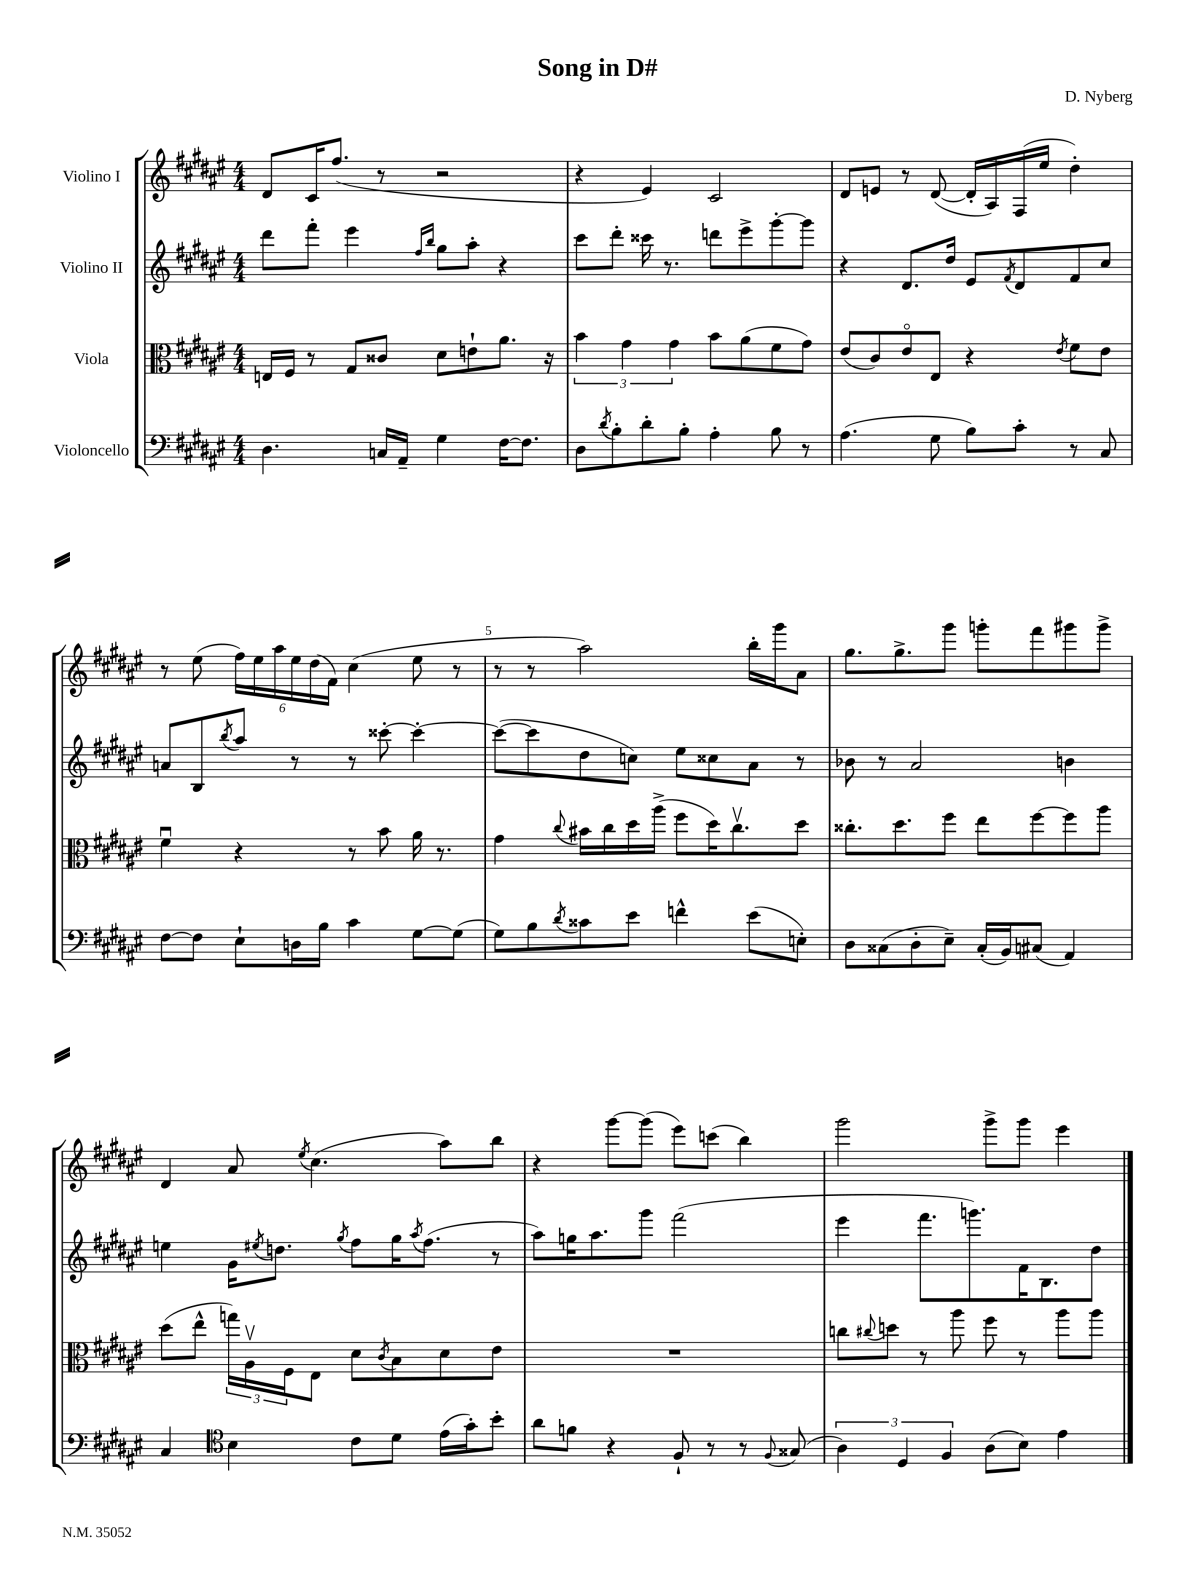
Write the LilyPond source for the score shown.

\header { title = "Song in D#" composer = "D. Nyberg" }
<<
\new StaffGroup <<
\new Staff = "s0" \with { instrumentName = "Violino I" } {
    \clef treble \key fis \major \numericTimeSignature \time 4/4
    dis'8 cis'16 fis''8.( r8 r2 |
    r4 eis'4) cis'2 |
    dis'8 e'8 r8 dis'8~( dis'16-. ais16) fis16( eis''16 dis''4-.) |
    r8 eis''8( \tuplet 6/4 { fis''16) eis''16 ais''16 eis''16 dis''16( fis'16) } cis''4( eis''8 r8 |
    r8 r8 ais''2) b''16-. gis'''16 ais'8 |
    gis''8. gis''8.-> gis'''8 g'''8-. fis'''8 gis'''8 gis'''8-> |
    dis'4 ais'8 \acciaccatura { eis''8 } cis''4.( ais''8) b''8 |
    r4 gis'''8~ gis'''8( eis'''8) c'''8( b''4) |
    gis'''2 gis'''8-> gis'''8 eis'''4 \bar "|." |
}
\new Staff = "s1" \with { instrumentName = "Violino II" } {
    \clef treble \key fis \major \numericTimeSignature \time 4/4
    dis'''8 fis'''8-. eis'''4 \grace { fis''16 b''16 } gis''8 ais''8-. r4 |
    cis'''8 dis'''8-. cisis'''16 r8. d'''8 eis'''8-> gis'''8~-. gis'''8 |
    r4 dis'8. dis''16 eis'8 \acciaccatura { fis'8 } dis'8 fis'8 cis''8 |
    a'8 b8 \acciaccatura { b''8 } ais''8 r8 r8 cisis'''8~-. cisis'''4~-. |
    cisis'''8~( cisis'''8 dis''8 c''8) eis''8 cisis''8 ais'8 r8 |
    bes'8 r8 ais'2 b'4 |
    e''4 gis'16 \acciaccatura { eis''8 } d''8. \acciaccatura { gis''8 } fis''8 gis''16 \acciaccatura { ais''8 } fis''8.( r8 |
    ais''8) g''16 ais''8. gis'''8 fis'''2( |
    eis'''4 fis'''8. g'''8.) fis'16 b8. dis''8 \bar "|." |
}
\new Staff = "s2" \with { instrumentName = "Viola" } {
    \clef alto \key fis \major \numericTimeSignature \time 4/4
    e16 fis16 r8 gis8 cisis'8 dis'8 e'8-! ais'8. r16 |
    \tuplet 3/2 { b'4 gis'4 gis'4 } b'8 ais'8( fis'8 gis'8) |
    eis'8( cis'8) eis'8\flageolet eis8 r4 \acciaccatura { eis'8 } fis'8 eis'8 |
    fis'4\downbow r4 r8 b'8 ais'16 r8. |
    gis'4 \appoggiatura { cis''8 } bis'16 cis''16 dis''16 ais''16->( fis''8 dis''16) cis''8.\upbow dis''8 |
    cisis''8.-. dis''8. fis''8 eis''8 fis''8~ fis''8 ais''8 |
    dis''8( eis''8-^ \tuplet 3/2 { g''16) ais16\upbow fis16 } eis8 dis'8 \acciaccatura { cis'8 } b8 dis'8 eis'8 |
    R1 |
    c''8 \appoggiatura { cis''8 } d''8 r8 ais''8 fis''8 r8 ais''8 ais''8 \bar "|." |
}
\new Staff = "s3" \with { instrumentName = "Violoncello" } {
    \clef bass \key fis \major \numericTimeSignature \time 4/4
    dis4. c16 ais,16-- gis4 fis16~ fis8. |
    dis8 \acciaccatura { dis'8 } b8-. dis'8-. b8-. ais4-. b8 r8 |
    ais4.( gis8 b8) cis'8-. r8 cis8 |
    fis8~ fis8 eis8-! d16 b16 cis'4 gis8~ gis8( |
    gis8) b8 \acciaccatura { dis'8 } cisis'8 eis'8 f'4-^ eis'8( e8-.) |
    dis8 cisis8( dis8-. eis8--) cisis16-.( b,16) cis8( ais,4) |
    cis4 \clef tenor b4 cis'8 dis'8 eis'16( gis'16-.) b'8-. |
    ais'8 f'8 r4 fis8-! r8 r8 \appoggiatura { fis8 } gisis8( |
    \tuplet 3/2 { ais4) dis4 fis4 } ais8( b8) eis'4 \bar "|." |
}
>>
>>
\layout { \context { \Score \override BarNumber.break-visibility = ##(#f #t #t) barNumberVisibility = #(every-nth-bar-number-visible 5) } }
